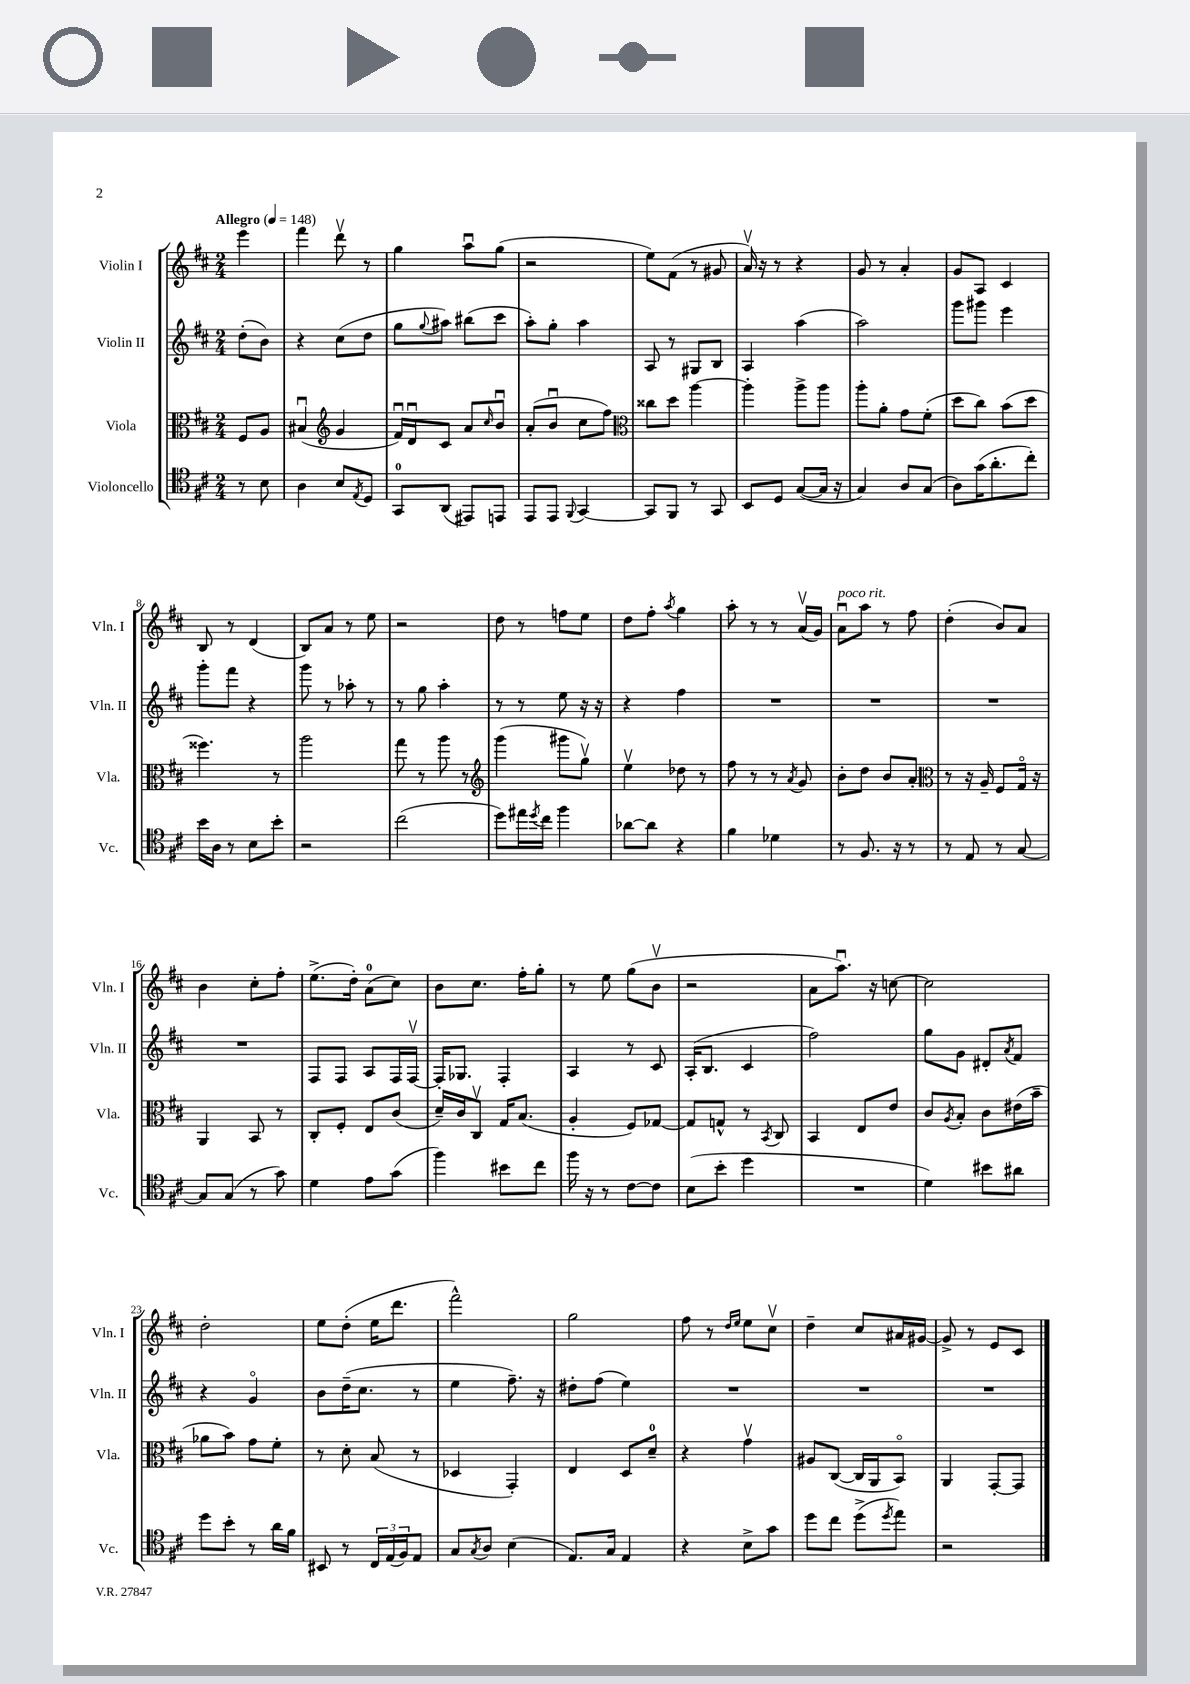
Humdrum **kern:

**kern	**kern	**kern	**kern
*part4	*part3	*part2	*part1
*staff4	*staff3	*staff2	*staff1
*I"Violoncello	*I"Viola	*I"Violin II	*I"Violin I
*I'Vc.	*I'Vla.	*I'Vln. II	*I'Vln. I
*clefC4	*clefC3	*clefG2	*clefG2
*k[f#c#]	*k[f#c#]	*k[f#c#]	*k[f#c#]
*M2/4	*M2/4	*M2/4	*M2/4
*MM148	*MM148	*MM148	*MM148
=	=	=	=
!	!	!	!LO:TX:a:B:t=Allegro
8r	8F#/L	(8dd'\L	4eee\
8B\	8A/J	8b\J)	.
=1	=1	=1	=1
4A\	(4B#Xu/	4r	4fff#\
*	*clefG2	*	*
8B/L	4g/	(8cc#\L	8dddv\
8qE/	.	.	.
8D/J	.	8dd\J	8r
=2	=2	=2	=2
8GG/L	16f#u/LL)	8gg\L	4gg\
.	16du/J	.	.
.	.	8qqgg/	.
(8AA/J	8c#/J	8aa#X\J)	.
8EE#X/L)	8a/L	(8bb#X\L	8aau\L
.	16qqcc#/	.	.
8EEn/J	8bu/J	8ccc#\J	(8gg\J
=3	=3	=3	=3
8EE/L	(8a'/L	8aa'\L)	2r
8EE/J	8bu/J	8gg'\J	.
8qqFF#/	.	.	.
[4GG/	8cc#\L	4aa\	.
.	8ff#\J)	.	.
=4	=4	=4	=4
*	*clefC3	*	*
8GG/L]	8cc##X\L	8A/	8ee\L)
8FF#/J	8dd\J	8r	(8f#\J
8r	[4aa\	8G#X/L	8r
8GG/	.	8B/J	8g#X/
=5	=5	=5	=5
8BB/L	4aa'\]	4A/	16av/)
.	.	.	16r
8D/J	.	.	8r
([8G/L	8aa^\L	(4aa\	4r
16G/Jk]	8aa\J	.	.
16r	.	.	.
=6	=6	=6	=6
4G/)	8aa'\L	2aa\)	8g/
.	8a'\J	.	8r
8A/L	8g\L	.	4a'/
(8G/J	(8f#'\J	.	.
=7	=7	=7	=7
8A\L)	8dd\L	8ggg\L	8g/L
(16g\K	8cc#\J)	8ggg#X\J	8A/J
8.a'\	.	.	.
.	(8b\L	4eee\	4c#/
8cc#'\J)	8dd\J	.	.
!!LO:LB:g=z
=8	=8	=8	=8
16b\LL	4.ff##X\)	8ggg'\L	8B/
16A\JJ	.	.	.
8r	.	8fff#\J	8r
8B\L	.	4r	(4d/
8b'\J	8r	.	.
=9	=9	=9	=9
2r	2aa\	8ggg\	8B/L)
.	.	8r	8a/J
.	.	8aa-X'\	8r
.	.	8r	8ee\
=10	=10	=10	=10
(2cc#\	8gg\	8r	2r
.	8r	8gg\	.
.	8aa\	4aa'\	.
.	8r	.	.
=11	=11	=11	=11
*	*clefG2	*	*
8dd\L)	(4ggg\	8r	8dd\
16ee#X\L	.	8r	8r
8qdd/	.	.	.
16cc#\JJ	.	.	.
4ff#\	8ggg#X\L	8ee\	8ffn\L
.	8ggv\J)	16r	8ee\J
.	.	16r	.
=12	=12	=12	=12
[8a-X\L	4eev\	4r	8dd\L
8a-\J]	.	.	8ff#'\J
.	.	.	8qaa/
4r	8dd-X\	4ff#\	4gg\
.	8r	.	.
=13	=13	=13	=13
4f#\	8ff#\	2r	8aa'\
.	8r	.	8r
4d-X\	8r	.	8r
.	8qa/	.	.
.	8g/	.	(16av/LL
.	.	.	16g/JJ)
=14	=14	=14	=14
!	!	!	!LO:TX:a:i:t=poco rit.
8r	8b'\L	2r	8au\L
8.F#/	8dd\J	.	8aa\J
.	8b/L	.	8r
16r	.	.	.
8r	8a'/J	.	8ff#\
=15	=15	=15	=15
*	*clefC3	*	*
8r	8r	2r	(4dd'\
8E/	16r	.	.
.	16A~/	.	.
8r	8F#/L	.	8b/L)
[8G/	16G/Jk	.	8a/J
.	16r	.	.
!!LO:LB:g=z
=16	=16	=16	=16
8G/L]	4AA/	2r	4b\
(8G/J	.	.	.
8r	8BB/	.	8cc#'\L
8g\)	8r	.	8ff#'\J
=17	=17	=17	=17
4d\	8C#'/L	8F#/L	(8.ee^\L
.	8F#'/J	8F#/J	.
.	.	.	16dd'\Jk)
8e\L	8E/L	8A/L	(8a\L
(8g\J	(8c#/J	16F#/L	8cc#\J)
.	.	[16F#v/JJ	.
=18	=18	=18	=18
4ff#\)	16d~/LL)	16F#'/KL]	8b\L
.	16c#/J	8.G-X/J	.
.	8C#v/J	.	8.cc#\J
8b#X\L	16G/KL	4F#'/	.
.	(8.B/J	.	16ff#'\KL
8cc#\J	.	.	8gg'\J
=19	=19	=19	=19
16ff#\	4A'/	4A/	8r
16r	.	.	.
8r	.	.	8ee\
[8c#\L	8F#/L)	8r	(8gg\L
8c#\J]	[8G-X/J	8c#/	8bv\J
=20	=20	=20	=20
(8B\L	8G-/L]	(16A'/KL	2r
.	.	8.B/J	.
8b'\J	8Gn^^/J	.	.
4dd\	8r	4c#/	.
.	8qBB/	.	.
.	8C#/	.	.
=21	=21	=21	=21
2r	4BB/	2ff#\)	8a\L
.	.	.	8.aau\J)
.	8E/L	.	.
.	.	.	16r
.	8e/J	.	[8ccn\
=22	=22	=22	=22
4d\)	8c#/L	8gg\L	2cc\]
.	8qA/	.	.
.	8B'/J	8g\J	.
8b#X\L	8c#\L	8d#X'/L	.
.	.	8qa/	.
8a#X\J	(16e#X\L	8f#/J	.
.	16b~\JJ	.	.
!!LO:LB:g=z
=23	=23	=23	=23
8dd\L	8a-X\L	4r	2dd'\
8b'\J	8b\J)	.	.
8r	8g\L	4g/	.
16a\LL	8f#'\J	.	.
16f#\JJ	.	.	.
=24	=24	=24	=24
8BB#X/	8r	8b\L	8ee\L
8r	8d'\	(16dd~\K	(8dd'\J
.	.	8.cc#\J	.
24C#/LL	(8B/	.	16ee\KL
(24E/	.	.	.
.	.	.	8.ddd\J
24F#/J)	.	.	.
8E/J	8r	8r	.
=25	=25	=25	=25
8G/L	4D-X/	4ee\	2fff#^^\)
8qG/	.	.	.
8A/J	.	.	.
(4B\	4GG'/)	8.ff#~\)	.
.	.	16r	.
=26	=26	=26	=26
8.E/L)	4E/	8dd#X'\L	2gg\
.	.	(8ff#\J	.
16G/Jk	.	.	.
4E/	8D/L	4ee\)	.
.	8d~/J	.	.
=27	=27	=27	=27
4r	4r	2r	8ff#\
.	.	.	8r
.	.	.	16qqdd/LL
.	.	.	16qqee/JJ
8B^\L	4gv\	.	8ee\L
8g\J	.	.	8cc#v\J
=28	=28	=28	=28
8dd\L	8A#X/L	2r	4dd~\
8cc#\J	([8C#/J	.	.
(8dd^\L	16C#/LL]	.	8cc#/L
.	16AA/J	.	.
8qdd/	.	.	.
8ee\J)	8BB/J)	.	16a#X/L
.	.	.	[16g#X/JJ
=29	=29	=29	=29
2r	4AA/	2r	8g#^/]
.	.	.	8r
.	[8GG'/L	.	8e/L
.	8GG/J]	.	8c#/J
==	==	==	==
*-	*-	*-	*-
